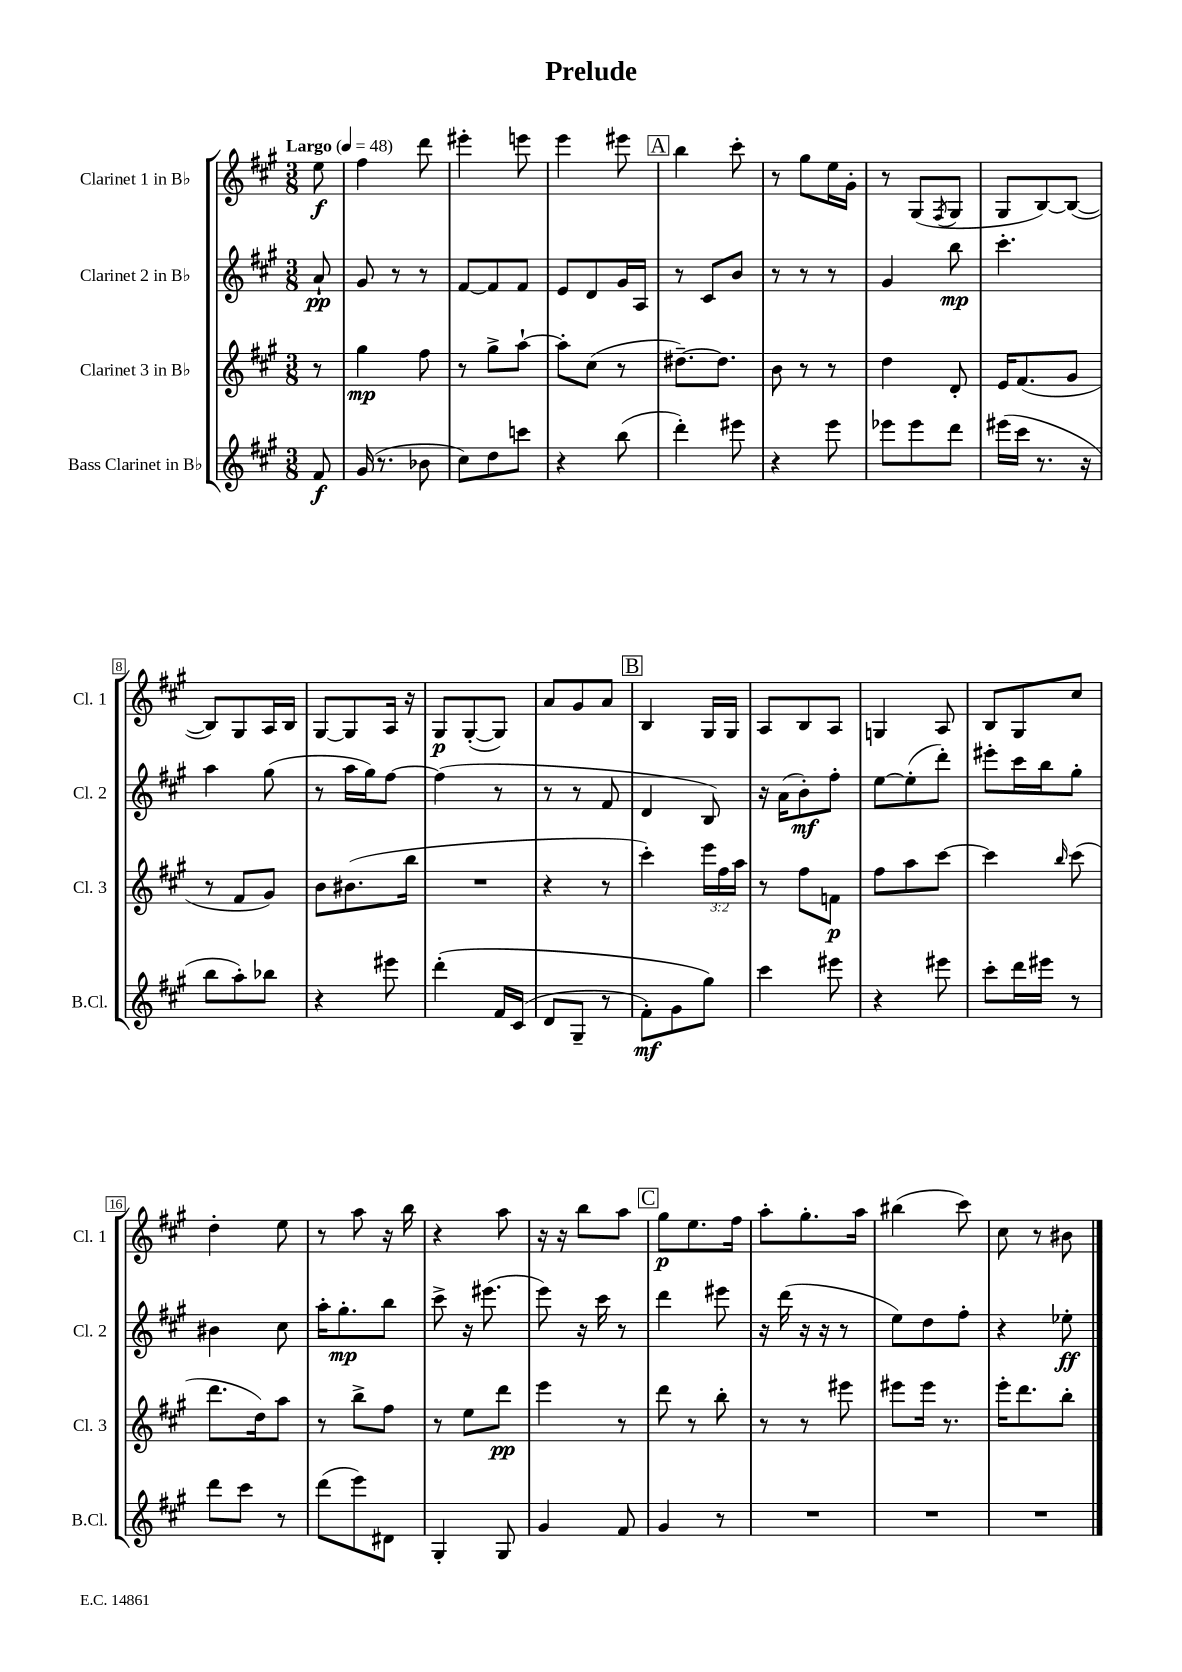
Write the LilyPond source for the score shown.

\header { title = "Prelude" }
<<
\new StaffGroup <<
\new Staff = "s0" \with { instrumentName = "Clarinet 1 in Bb" shortInstrumentName = "Cl. 1" } {
    \clef treble \key a \major \numericTimeSignature \time 3/8 \partial 8 \tempo "Largo" 4 = 48
    e''8\f |
    fis''4 d'''8 |
    eis'''4-. e'''8 |
    e'''4 eis'''8 |
    \mark \markup { \box "A" } b''4 cis'''8-. |
    r8 gis''8 e''16 gis'16-. |
    r8 gis8( \acciaccatura { fis8 } gis8 |
    gis8 b8~) b8~( |
    b8) gis8 a16 b16 |
    gis8~ gis8 a16 r16 |
    gis8\p gis8~-.( gis8) |
    a'8 gis'8 a'8 |
    \mark \markup { \box "B" } b4 gis16 gis16 |
    a8 b8 a8 |
    g4 a8 |
    b8 gis8 cis''8 |
    d''4-. e''8 |
    r8 a''8 r16 b''16 |
    r4 a''8 |
    r16 r16 b''8 a''8 |
    \mark \markup { \box "C" } gis''8\p e''8. fis''16 |
    a''8-. gis''8.-. a''16 |
    bis''4( cis'''8) |
    cis''8 r8 bis'8 \bar "|." |
}
\new Staff = "s1" \with { instrumentName = "Clarinet 2 in Bb" shortInstrumentName = "Cl. 2" } {
    \clef treble \key a \major \numericTimeSignature \time 3/8 \partial 8
    a'8-!\pp |
    gis'8 r8 r8 |
    fis'8~ fis'8 fis'8 |
    e'8 d'8 gis'16 a16 |
    \mark \markup { \box "A" } r8 cis'8 b'8 |
    r8 r8 r8 |
    gis'4 b''8\mp |
    cis'''4.-. |
    a''4 gis''8( |
    r8 a''16 gis''16) fis''8~ |
    fis''4( r8 |
    r8 r8 fis'8 |
    \mark \markup { \box "B" } d'4 b8) |
    r16 a'16( b'8-.\mf) fis''8-. |
    e''8~ e''8-.( d'''8-.) |
    eis'''8-. cis'''16 b''16 gis''8-. |
    bis'4 cis''8 |
    a''16-. gis''8.-.\mp b''8 |
    cis'''8-> r16 eis'''8.( |
    e'''8) r16 cis'''16 r8 |
    \mark \markup { \box "C" } d'''4 eis'''8 |
    r16 d'''16( r16 r16 r8 |
    e''8) d''8 fis''8-. |
    r4 ees''8-.\ff \bar "|." |
}
\new Staff = "s2" \with { instrumentName = "Clarinet 3 in Bb" shortInstrumentName = "Cl. 3" } {
    \clef treble \key a \major \numericTimeSignature \time 3/8 \override Staff.TupletNumber.text = #tuplet-number::calc-fraction-text \partial 8
    r8 |
    gis''4\mp fis''8 |
    r8 gis''8-> a''8~-! |
    a''8-. cis''8( r8 |
    \mark \markup { \box "A" } dis''8.~--) dis''8. |
    b'8 r8 r8 |
    d''4 d'8-. |
    e'16 fis'8.( gis'8 |
    r8 fis'8 gis'8) |
    b'8 bis'8.( b''16 |
    R4. |
    r4 r8 |
    \mark \markup { \box "B" } cis'''4-.) \tuplet 3/2 { e'''16 fis''16 a''16 } |
    r8 fis''8 f'8\p |
    fis''8 a''8 cis'''8~ |
    cis'''4 \grace { b''16 } cis'''8( |
    d'''8. d''16) a''8 |
    r8 b''8-> fis''8 |
    r8 e''8 d'''8\pp |
    e'''4 r8 |
    \mark \markup { \box "C" } d'''8 r8 b''8-. |
    r8 r8 eis'''8 |
    eis'''8 eis'''16 r8. |
    e'''16-. d'''8. b''8-. \bar "|." |
}
\new Staff = "s3" \with { instrumentName = "Bass Clarinet in Bb" shortInstrumentName = "B.Cl." } {
    \clef treble \key a \major \numericTimeSignature \time 3/8 \partial 8
    fis'8\f |
    gis'16( r8. bes'8 |
    cis''8) d''8 c'''8 |
    r4 b''8( |
    \mark \markup { \box "A" } d'''4-.) eis'''8 |
    r4 e'''8 |
    ees'''8 ees'''8 d'''8 |
    eis'''16( cis'''16 r8. r16 |
    b''8 a''8-.) bes''8 |
    r4 eis'''8 |
    d'''4-.\( fis'16 cis'16( |
    d'8 gis8-- r8 |
    \mark \markup { \box "B" } fis'8-.\mf) gis'8 gis''8\) |
    cis'''4 eis'''8 |
    r4 eis'''8 |
    cis'''8-. d'''16 eis'''16 r8 |
    d'''8 cis'''8 r8 |
    d'''8( e'''8) dis'8 |
    gis4-. gis8 |
    gis'4 fis'8 |
    \mark \markup { \box "C" } gis'4 r8 |
    R4. |
    R4. |
    R4. \bar "|." |
}
>>
>>
\layout { \context { \Score \override BarNumber.stencil = #(make-stencil-boxer 0.1 0.3 ly:text-interface::print) } }
